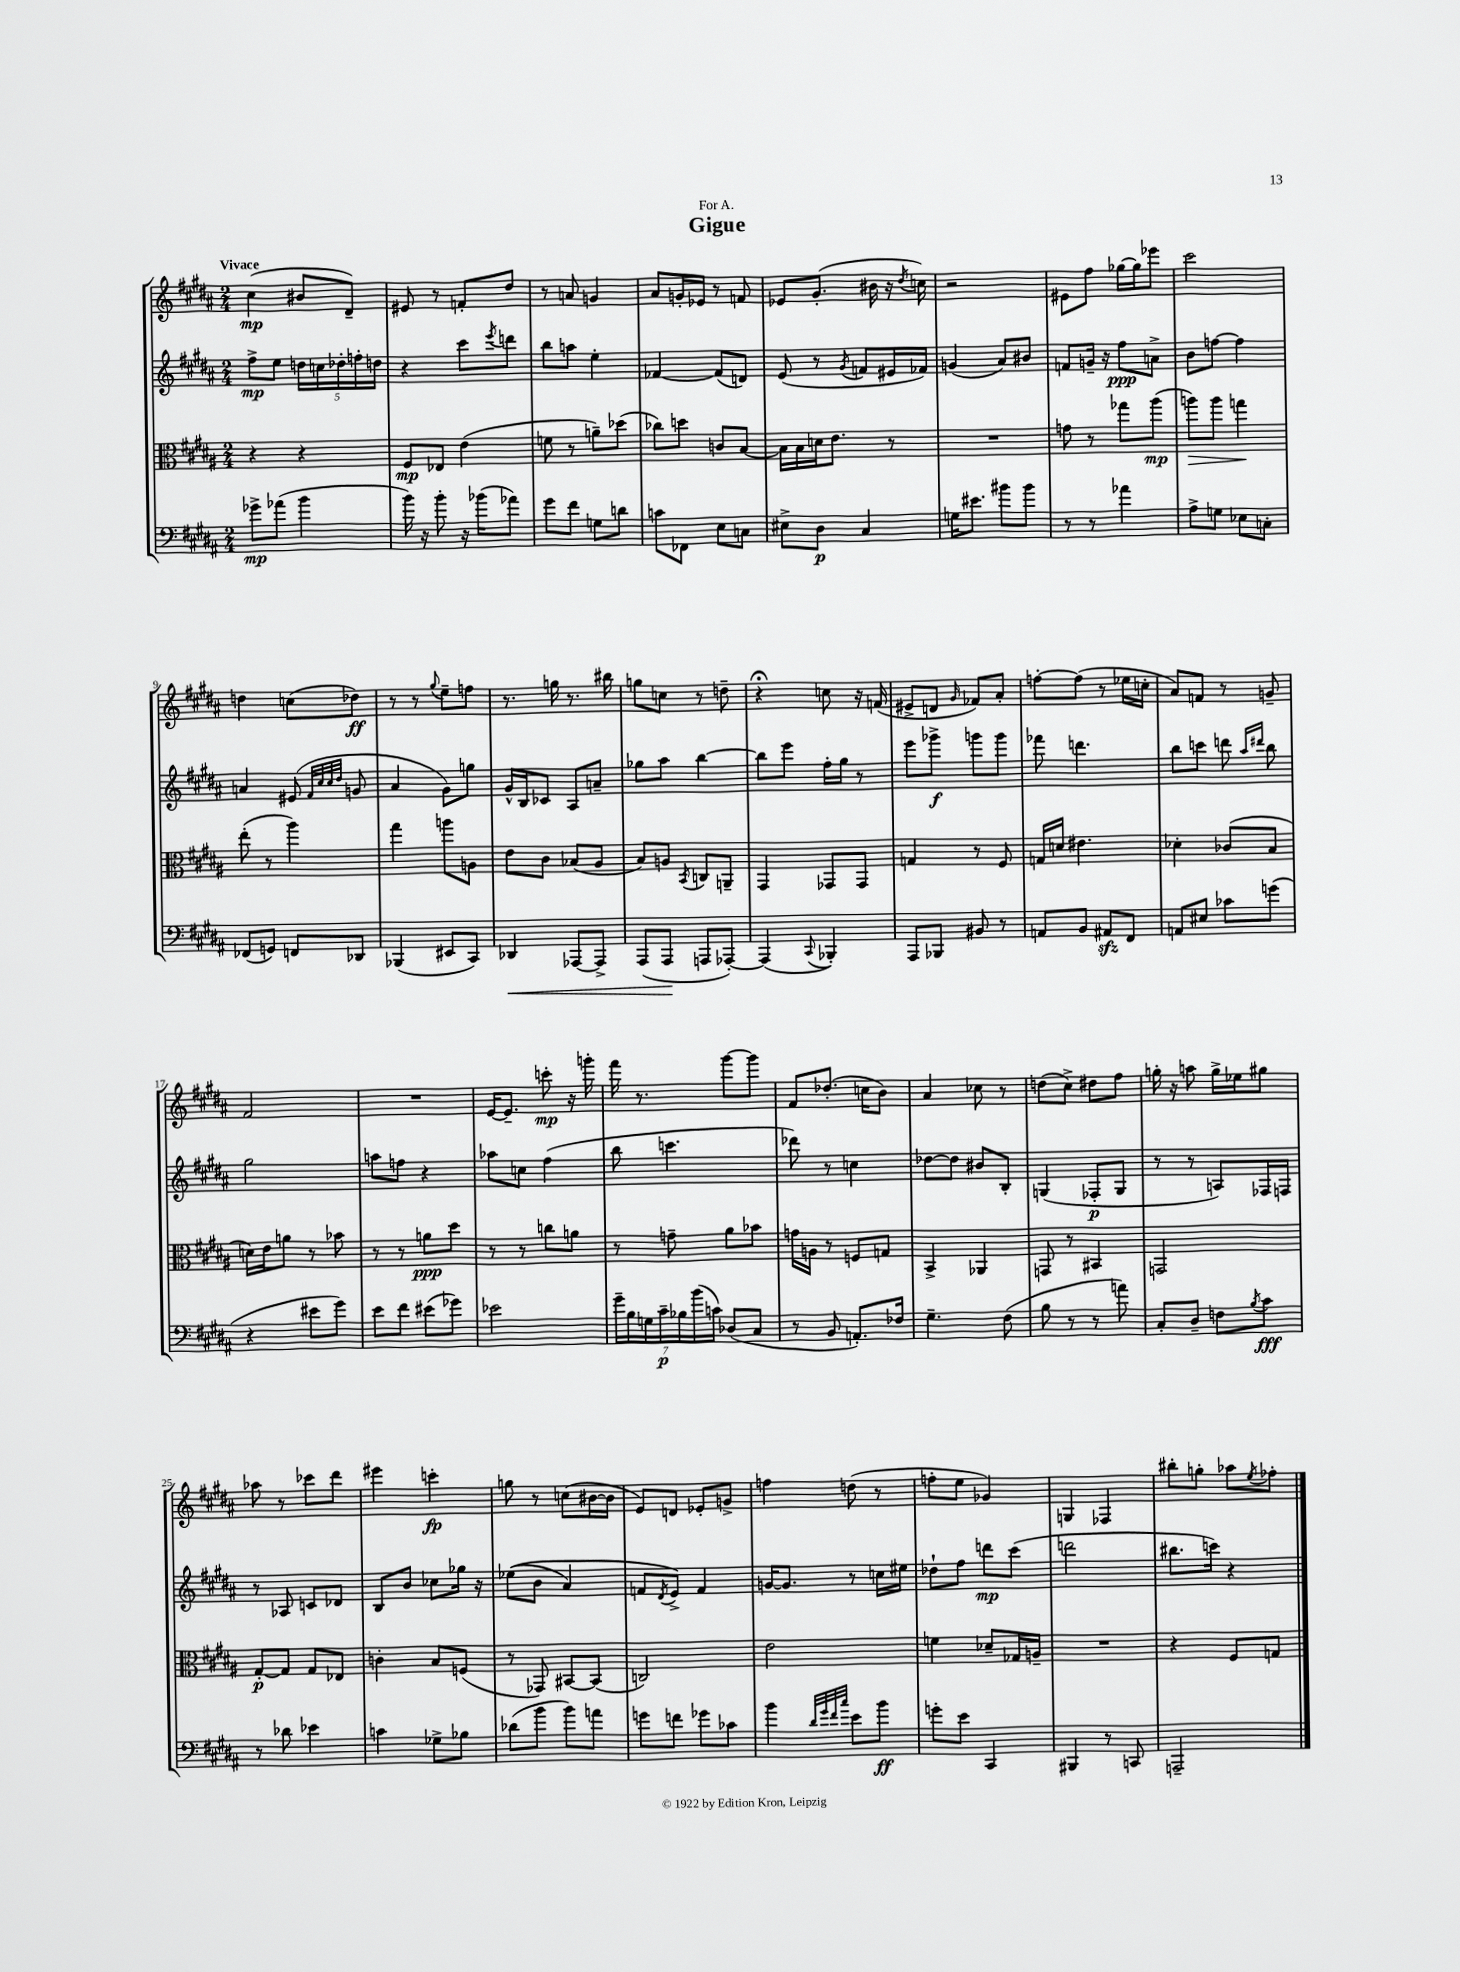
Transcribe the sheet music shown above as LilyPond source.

\header { title = "Gigue" dedication = "For A." }
<<
\new StaffGroup <<
\new Staff = "s0" {
    \clef treble \key b \major \numericTimeSignature \time 2/4 \tempo "Vivace"
    cis''4\mp( bis'8 dis'8--) |
    eis'8 r8 f'8-. dis''8 |
    r8 a'8 g'4 |
    ais'8 g'16-. ees'16 r8 f'8 |
    ees'8 gis'8.-.( bis'16 r16 \acciaccatura { dis''8 } c''16) |
    r2 |
    eis'8 fis''8 ges''16~ ges''16 ees'''8 |
    cis'''2 |
    d''4 c''8( des''8\ff) |
    r8 r8 \appoggiatura { gis''8 } e''8-- f''8 |
    r8. g''16 r8. bis''16 |
    g''8 c''8 r8 d''8-- |
    r4\fermata c''8 r16 f'16( |
    eis'8-> d'8 \grace { gis'16 } fes'8) ais'8-. |
    f''8~-. f''8( r8 ees''16 c''16-. |
    ais'8) f'8 r8 g'8-- |
    fis'2 |
    R2 |
    e'16~ e'8.-- c'''8-.\mp r16 g'''16-. |
    fis'''16 r8. gis'''8~ gis'''8 |
    fis'8 des''8.-.( c''16 b'8) |
    ais'4 ces''8 r8 |
    d''8( cis''8->) dis''8 fis''8 |
    g''16-. r16 a''8 g''16-> ees''16 gis''8 |
    aes''8 r8 ces'''8 dis'''8 |
    eis'''4 c'''4-.\fp |
    g''8 r8 c''8( bis'16~ bis'16 |
    e'8) d'8 ees'8-. g'8-> |
    f''4 d''8( r8 |
    f''8-. e''8 ges'4) |
    g4 fes4 |
    bis''8-. g''8-. aes''8 \acciaccatura { e''8 } fes''8-. \bar "|." |
}
\new Staff = "s1" {
    \clef treble \key b \major \numericTimeSignature \time 2/4
    fis''8->\mp e''8 \tuplet 5/4 { d''16 c''16 des''16-. f''16-. d''16 } |
    r4 cis'''8 \acciaccatura { e'''8 } d'''8 |
    b''8 a''8 e''4-. |
    fes'4~ fes'8( d'8) |
    e'8( r8 \acciaccatura { gis'8 } f'8 eis'16 fes'16) |
    g'4( ais'8) bis'8 |
    f'8 g'16-- r16 fis''8\ppp a'8-> |
    b'8 f''8~ f''4 |
    a'4 eis'8( \grace { fis'32 cis''32 cis''32 dis''32 } g'8 |
    ais'4 gis'8) g''8 |
    gis'16-^ b16 ces'8 ais8 a'8-- |
    ges''8 ais''8 b''4~ |
    b''8 e'''8 fis''16-. gis''16 r8 |
    e'''8 ges'''8->\f g'''8 g'''8 |
    fes'''8 d'''4. |
    b''8 c'''8 d'''8 \grace { ais''16 dis'''16 } b''8 |
    gis''2 |
    a''8 f''8 r4 |
    aes''8 c''8 fis''4( |
    b''8 c'''4. |
    des'''8) r8 c''4 |
    des''8~ des''8 bis'8 b8-. |
    g4( fes8-.\p g8 |
    r8 r8 a8) fes16 f16 |
    r8 aes8 c'8 des'8 |
    b8 b'8 ces''8 ges''16 r16 |
    ees''8(\( b'8 ais'4) |
    f'8 \acciaccatura { dis'8 } e'8->\) f'4 |
    g'16~ g'8. r8 c''16 eis''16 |
    des''8-! fis''8 d'''8\mp cis'''8( |
    d'''2 |
    bis''8. c'''16) r4 \bar "|." |
}
\new Staff = "s2" {
    \clef alto \key b \major \numericTimeSignature \time 2/4
    r4 r4 |
    fis8\mp ees8 e'4( |
    f'8 r8 a'8--) des''8( |
    ces''8) d''8 c'8 b8~ |
    b16 b16 d'16 e'8. r8 |
    R2 |
    g'8 r8 ges''8 ais''8\mp( |
    a''8\>) a''8 g''4\! |
    e''8-.( r8 ais''4) |
    gis''4 a''8 a8 |
    e'8 cis'8 bes8( ais8 |
    b8) a8 \acciaccatura { b,8 } c8 a,8-- |
    gis,4 ges,8 ges,8 |
    g4 r8 fis8 |
    g16 d'16 eis'4. |
    des'4-. ces'8( b8 |
    d'16) e'16 a'8 r8 bes'8 |
    r8 r8 a'8\ppp dis''8 |
    r8 r8 c''8 a'8 |
    r8 g'8-- ais'8 bes'8 |
    g'16 a16 r8 f8 g8 |
    b,4-> aes,4 |
    g,8 r8 bis,4 |
    g,2 |
    gis8~-.\p gis8 gis8 ees8 |
    c'4-. b8 f8( |
    r8 ges,8) bis,8~ bis,8( |
    c2) |
    e'2 |
    f'4 des'8-- ges16 a16-- |
    R2 |
    r4 fis8 g8 \bar "|." |
}
\new Staff = "s3" {
    \clef bass \key b \major \numericTimeSignature \time 2/4
    ges'8->\mp aes'8( b'4 |
    b'16) r16 b'8-. r16 bes'16( aes'8) |
    gis'8 fis'8 g8 d'8 |
    c'8 fes,8 e8 c8 |
    eis8-> dis8\p cis4 |
    g16 eis'8. bis'8 bis'8 |
    r8 r8 aes'4 |
    ais8-> g8 ees8 c8-. |
    fes,8( g,8) f,8 des,8 |
    bes,,4( eis,8 cis,8) |
    des,4\< aes,,8~ aes,,8-> |
    ais,,8( ais,,8\! a,,8 aes,,8~-.) |
    aes,,4( \appoggiatura { cis,8 } bes,,4-.) |
    ais,,8 bes,,8 bis,8 r8 |
    a,8 b,8 ais,8\sfz fis,8 |
    a,8 eis8 ces'8 g'8( |
    r4 eis'8 gis'8) |
    e'8 fis'8 eis'8( ges'8) |
    ees'2 |
    \tuplet 7/4 { gis'16-- b16 g16 cis'16--\p bes16 b'16( c'16) } des8( cis8 |
    r8 b,8 a,8.-.) fes16 |
    gis4.-- fis8( |
    b8 r8 r8 a'8) |
    cis8-. dis8-- f8 \acciaccatura { b8 } cis'8\fff |
    r8 des'8 ees'4 |
    c'4 ges8-> bes8 |
    des'8( b'8 b'8) a'8 |
    g'8 f'8 ges'8 ces'8 |
    b'4 \grace { dis'32 gis'32 fis'32 cis''32 } e'8 b'8\ff |
    g'8-. e'8 cis,4 |
    bis,,4 r8 c,8 |
    a,,2-- \bar "|." |
}
>>
>>
